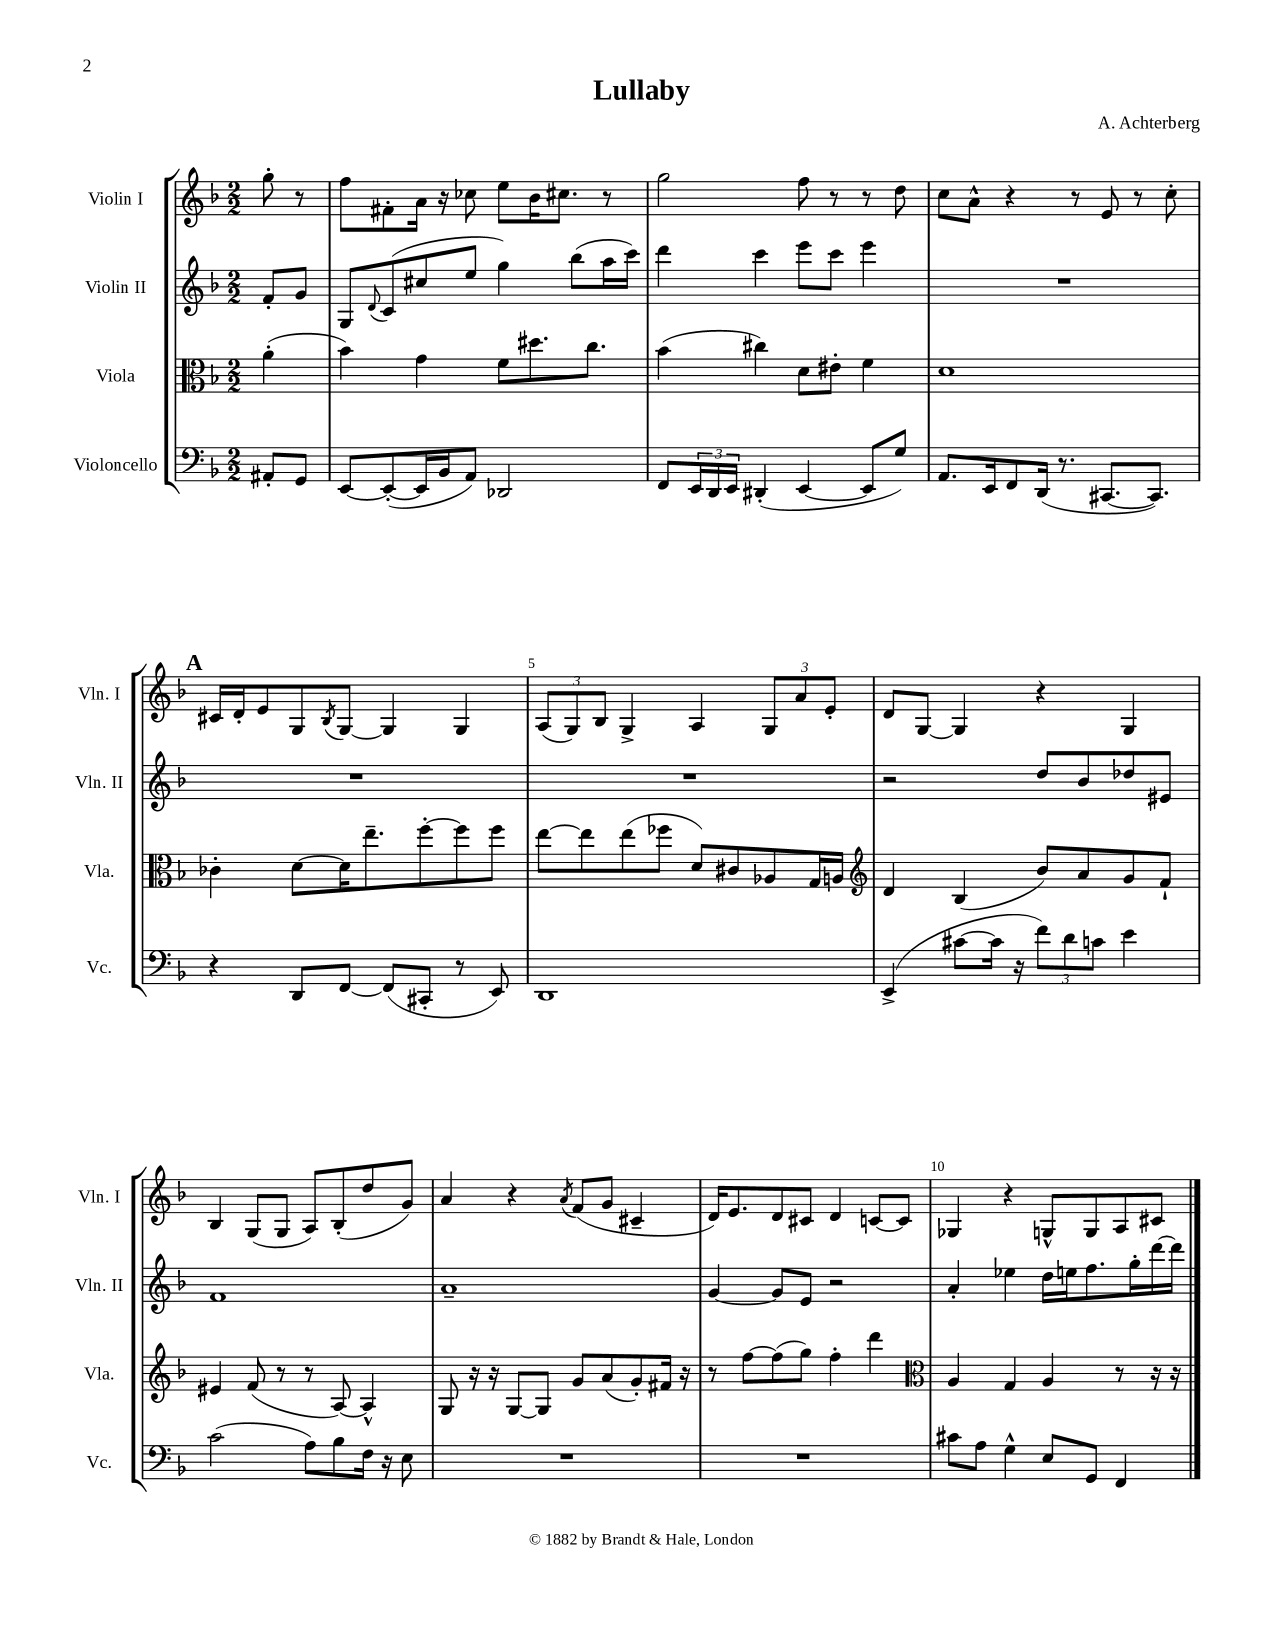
\header { title = "Lullaby" composer = "A. Achterberg" }
<<
\new StaffGroup <<
\new Staff = "s0" \with { instrumentName = "Violin I" shortInstrumentName = "Vln. I" } {
    \clef treble \key f \major \numericTimeSignature \time 2/2 \partial 4
    g''8-. r8 |
    f''8 fis'8-. a'16 r16 ces''8 e''8 bes'16 cis''8. r8 |
    g''2 f''8 r8 r8 d''8 |
    c''8 a'8-^ r4 r8 e'8 r8 c''8-. |
    \mark \markup { \bold "A" } cis'16 d'16-. e'8 g8 \acciaccatura { bes8 } g8~ g4 g4 |
    \tuplet 3/2 { a8( g8) bes8 } g4-> a4 \tuplet 3/2 { g8 a'8 e'8-. } |
    d'8 g8~ g4 r4 g4 |
    bes4 g8( g8 a8) bes8-.( d''8 g'8) |
    a'4 r4 \acciaccatura { a'8 } f'8( g'8 cis'4-- |
    d'16) e'8. d'8 cis'8 d'4 c'8~ c'8 |
    ges4 r4 g8-^ g8 a8 cis'8 \bar "|." |
}
\new Staff = "s1" \with { instrumentName = "Violin II" shortInstrumentName = "Vln. II" } {
    \clef treble \key f \major \numericTimeSignature \time 2/2 \partial 4
    f'8-. g'8 |
    g8 \appoggiatura { d'8 } c'8( cis''8 e''8 g''4) bes''8( a''16 c'''16) |
    d'''4 c'''4 e'''8 c'''8 e'''4 |
    R1 |
    \mark \markup { \bold "A" } R1 |
    R1 |
    r2 d''8 bes'8 des''8 eis'8 |
    f'1 |
    a'1-- |
    g'4~ g'8 e'8 r2 |
    a'4-. ees''4 d''16 e''16 f''8. g''16-. d'''16~ d'''16 \bar "|." |
}
\new Staff = "s2" \with { instrumentName = "Viola" shortInstrumentName = "Vla." } {
    \clef alto \key f \major \numericTimeSignature \time 2/2 \partial 4
    a'4-.( |
    bes'4) g'4 f'8 dis''8. c''8. |
    bes'4( cis''4) d'8 eis'8-. f'4 |
    d'1 |
    \mark \markup { \bold "A" } ces'4-. d'8~ d'16 e''8.-- f''8~-. f''8 f''8 |
    e''8~ e''8 e''8( fes''8 d'8) cis'8 aes8 g16 a16 |
    \clef treble d'4 bes4( bes'8) a'8 g'8 f'8-! |
    eis'4 f'8( r8 r8 a8~) a4-^ |
    g8 r16 r16 g8~ g8 g'8 a'8( g'8-.) fis'16 r16 |
    r8 f''8~ f''8( g''8) f''4-. d'''4 |
    \clef alto a4 g4 a4 r8 r16 r16 \bar "|." |
}
\new Staff = "s3" \with { instrumentName = "Violoncello" shortInstrumentName = "Vc." } {
    \clef bass \key f \major \numericTimeSignature \time 2/2 \partial 4
    ais,8-. g,8 |
    e,8~ e,8~-.( e,16 bes,16 a,8) des,2 |
    f,8 \tuplet 3/2 { e,16 d,16 e,16 } dis,4-.( e,4~ e,8 g8) |
    a,8. e,16 f,8 d,16( r8. cis,8.~ cis,8.) |
    \mark \markup { \bold "A" } r4 d,8 f,8~ f,8( cis,8-. r8 e,8) |
    d,1 |
    e,4->( cis'8~ cis'16 r16 \tuplet 3/2 { f'8) d'8 c'8 } e'4 |
    c'2( a8) bes8 f16 r16 e8 |
    R1 |
    R1 |
    cis'8 a8 g4-^ e8 g,8 f,4 \bar "|." |
}
>>
>>
\layout { \context { \Score \override BarNumber.break-visibility = ##(#f #t #t) barNumberVisibility = #(every-nth-bar-number-visible 5) } }
